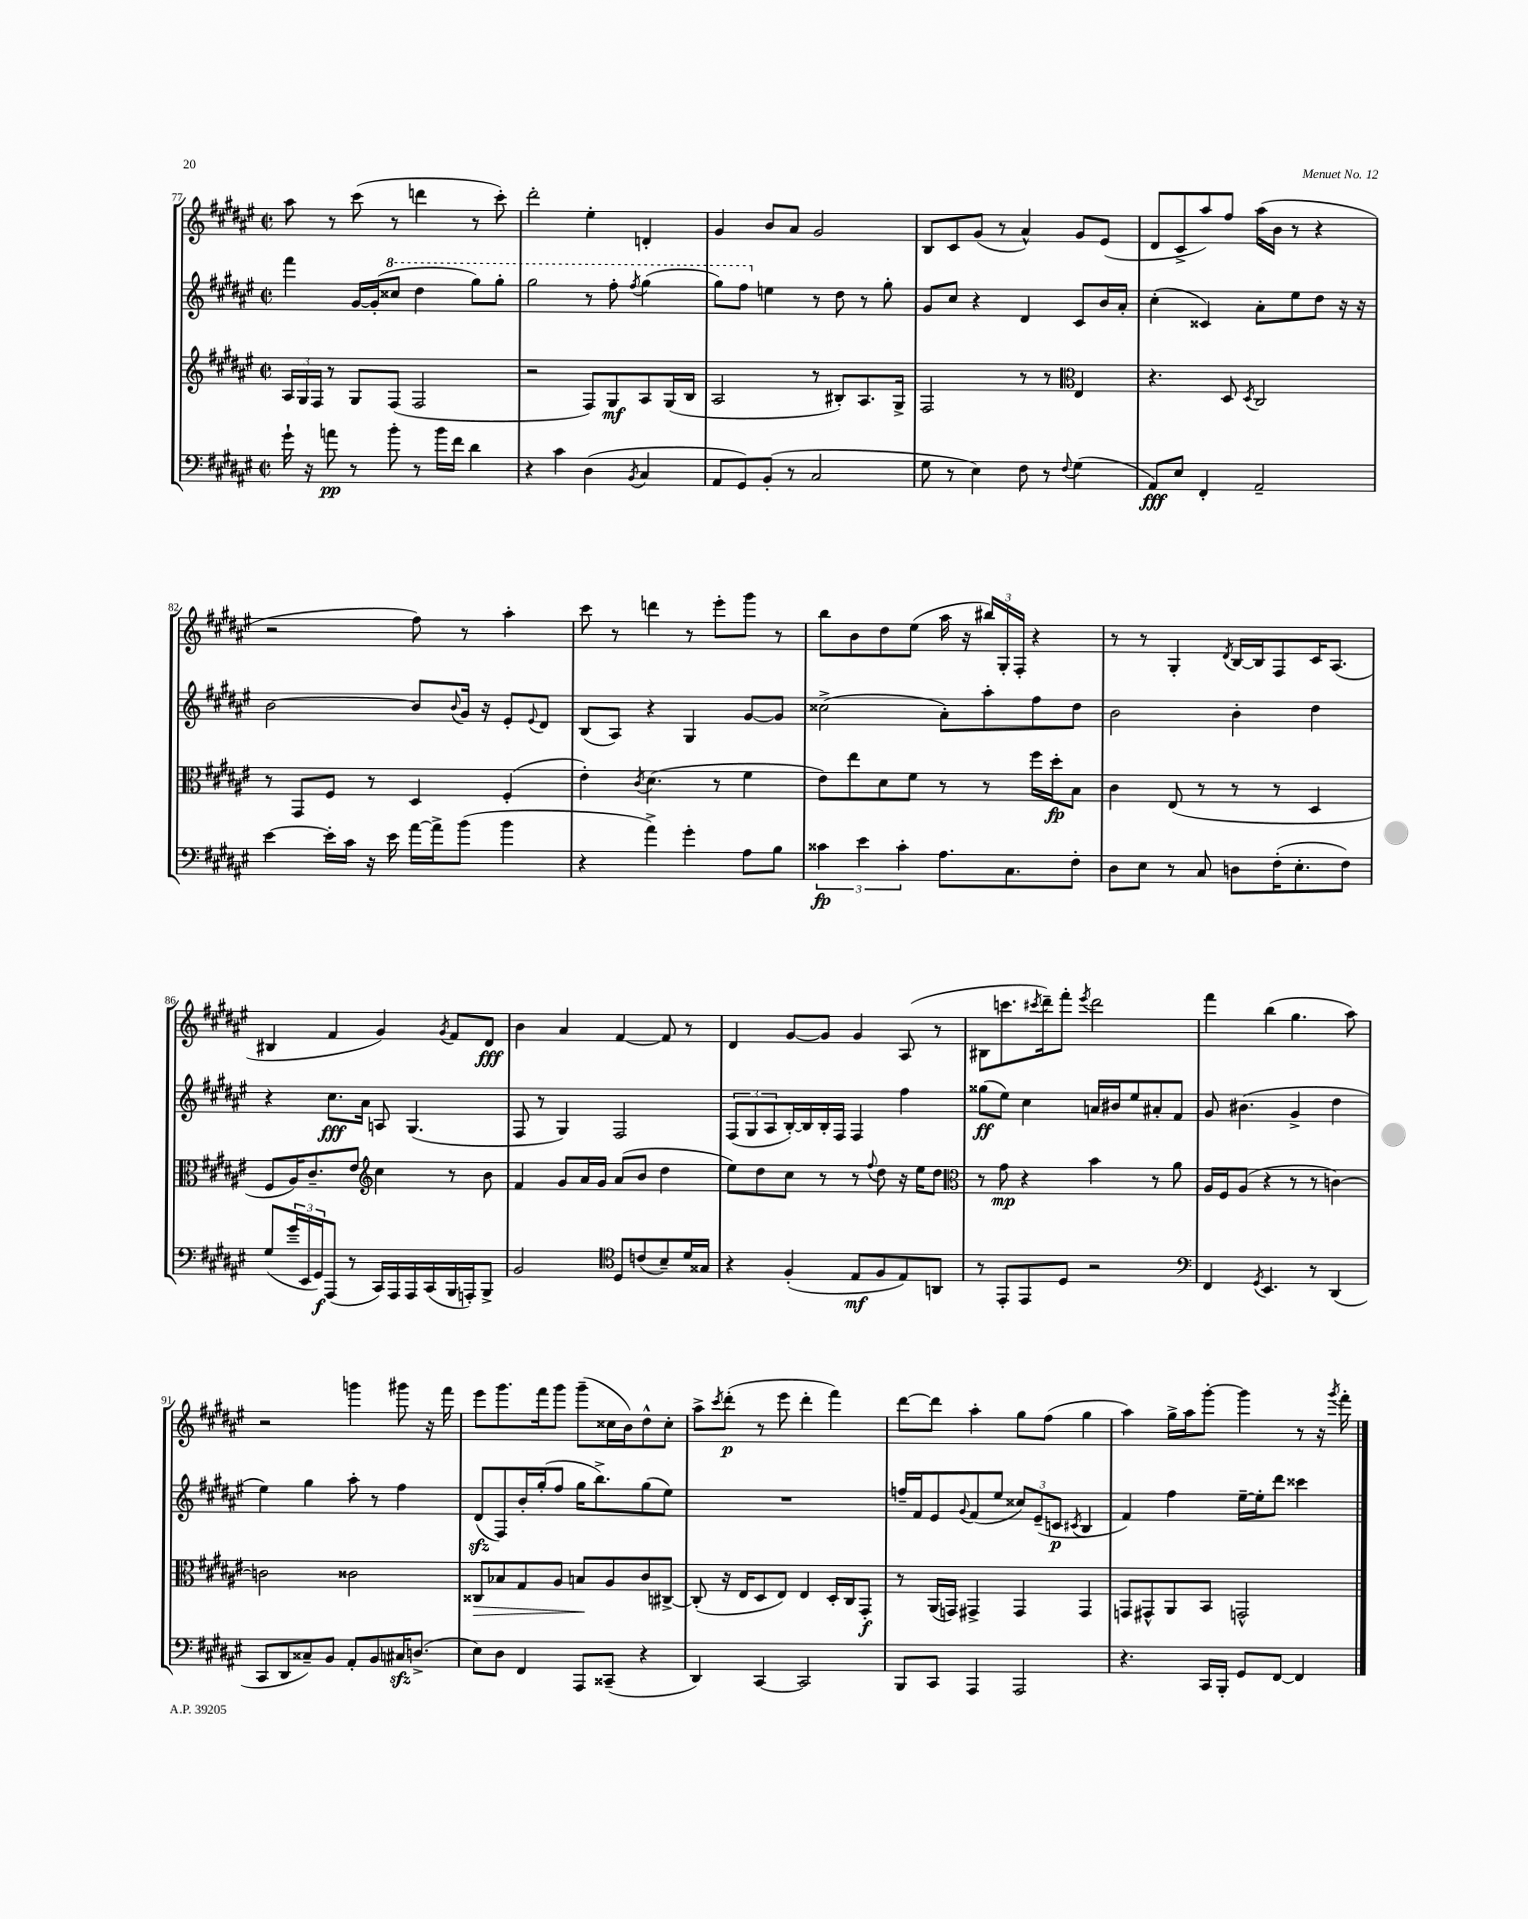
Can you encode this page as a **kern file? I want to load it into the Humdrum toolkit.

**kern	**dynam	**kern	**dynam	**kern	**dynam	**kern	**dynam
*part4	*part4	*part3	*part3	*part2	*part2	*part1	*part1
*staff4	*staff4	*staff3	*staff3	*staff2	*staff2	*staff1	*staff1
*clefF4	*	*clefG2	*	*clefG2	*	*clefG2	*
*k[f#c#g#d#a#e#]	*	*k[f#c#g#d#a#e#]	*	*k[f#c#g#d#a#e#]	*	*k[f#c#g#d#a#e#]	*
*M2/2	*	*M2/2	*	*M2/2	*	*M2/2	*
*met(c|)	*	*met(c|)	*	*met(c|)	*	*met(c|)	*
=77	=77	=77	=77	=77	=77	=77	=77
16g#`\	.	24A#/LL	.	4fff#\	.	8aa#\	.
.	.	24G#/	.	.	.	.	.
16r	.	.	.	.	.	.	.
.	.	24F#/JJ	.	.	.	.	.
8an\	pp	8r	.	.	.	8r	.
8r	.	8G#/L	.	[16g#/LL	.	(8ccc#\	.
.	.	.	.	(16g#'/J]	.	.	.
*	*	*	*	*8va	*	*	*
8b'\	.	(8F#/J	.	8ccc##X/J	.	8r	.
8r	.	2F#/	.	4ddd#\	.	4dddn\	.
16b\LL	.	.	.	.	.	.	.
16f#\JJ	.	.	.	.	.	.	.
4d#\	.	.	.	8ggg#\L)	.	8r	.
.	.	.	.	8ggg#'\J	.	8ccc#'\)	.
=78	=78	=78	=78	=78	=78	=78	=78
4r	.	2r	.	2ggg#\	.	2ddd#'\	.
4c#\	.	.	.	.	.	.	.
(4D#\	.	8F#/L)	.	8r	.	4ee#'\	.
.	.	8G#/	mf	8fff#'\	.	.	.
8qBB/	.	.	.	8qfff#/	.	.	.
4C#/	.	8A#/	.	(4ggg#\	.	4dn'/	.
.	.	(16G#/L	.	.	.	.	.
.	.	16B/JJ	.	.	.	.	.
=79	=79	=79	=79	=79	=79	=79	=79
8AA#/L	.	2A#/	.	8ggg#\L)	.	4g#/	.
8GG#/)	.	.	.	8fff#\J	.	.	.
*	*	*	*	*X8va	*	*	*
(8BB'/J	.	.	.	4een\	.	8b/L	.
8r	.	.	.	.	.	8a#/J	.
2C#/	.	8r	.	8r	.	2g#/	.
.	.	8B#X'/L)	.	8dd#\	.	.	.
.	.	8.A#/	.	8r	.	.	.
.	.	.	.	8gg#'\	.	.	.
.	.	16G#^/Jk	.	.	.	.	.
=80	=80	=80	=80	=80	=80	=80	=80
8G#\	.	2F#/	.	8g#/L	.	8B/L	.
8r	.	.	.	8cc#/J	.	8c#/	.
4E#\)	.	.	.	4r	.	(8g#/J	.
.	.	.	.	.	.	8r	.
8F#\	.	8r	.	4d#/	.	4a#^^/)	.
8r	.	8r	.	.	.	.	.
8qqF#/	.	.	.	.	.	.	.
*	*	*clefC3	*	*	*	*	*
(4G#\	.	4E#/	.	8c#/L	.	8g#/L	.
.	.	.	.	16b/L	.	(8e#/J	.
.	.	.	.	16a#'/JJ	.	.	.
=81	=81	=81	=81	=81	=81	=81	=81
8AA#/L)	fff	4.r	.	(4cc#'\	.	8d#/L	.
8E#/J	.	.	.	.	.	8c#^/	.
4FF#'/	.	.	.	4c##X/)	.	8aa#/)	.
.	.	8D#/	.	.	.	8ff#/J	.
.	.	8qD#/	.	.	.	.	.
2AA#~/	.	2C#/	.	8a#'\L	.	(16aa#\LL	.
.	.	.	.	.	.	16b\JJ	.
.	.	.	.	8ee#\	.	8r	.
.	.	.	.	8dd#\J	.	4r	.
.	.	.	.	16r	.	.	.
.	.	.	.	16r	.	.	.
!!LO:LB:g=z
=82	=82	=82	=82	=82	=82	=82	=82
[4e#\	.	8r	.	[2b\	.	2r	.
.	.	8GG#/L	.	.	.	.	.
16e#'\LL]	.	8F#/J	.	.	.	.	.
16c#\JJ	.	.	.	.	.	.	.
16r	.	8r	.	.	.	.	.
16e#\	.	.	.	.	.	.	.
[16a#\LL	.	4D#/	.	8b/L]	.	8ff#\)	.
16a#^\J]	.	.	.	.	.	.	.
.	.	.	.	8qqb/	.	.	.
(8b\J	.	.	.	16g#/Jk	.	8r	.
.	.	.	.	16r	.	.	.
4b\	.	(4F#'/	.	8e#'/L	.	4aa#'\	.
.	.	.	.	8qqe#/	.	.	.
.	.	.	.	8d#/J	.	.	.
=83	=83	=83	=83	=83	=83	=83	=83
4r	.	4e#'\)	.	(8B/L	.	8ccc#\	.
.	.	.	.	8A#/J)	.	8r	.
.	.	8qc#/	.	.	.	.	.
4a#^\)	.	(4.d#\	.	4r	.	4dddn\	.
4g#'\	.	.	.	4G#/	.	8r	.
.	.	8r	.	.	.	8eee#'\L	.
8A#\L	.	4f#\	.	[8g#/L	.	8ggg#\J	.
8B\J	.	.	.	8g#/J]	.	8r	.
=84	=84	=84	=84	=84	=84	=84	=84
6c##X\	fp	8e#\L)	.	(2cc##X^\	.	8bb\L	.
.	.	8ee#\	.	.	.	8b\	.
6e#\	.	.	.	.	.	.	.
.	.	8d#\	.	.	.	8dd#\	.
6c##'\	.	.	.	.	.	.	.
.	.	8f#\J	.	.	.	(8ee#\J	.
8.A#\L	.	8r	.	8a#'\L)	.	16aa#\	.
.	.	.	.	.	.	16r	.
.	.	8r	.	8aa#'\	.	24bb#X/LL)	.
.	.	.	.	.	.	24G#'/	.
8.C#\	.	.	.	.	.	.	.
.	.	.	.	.	.	24F#'/JJ	.
.	.	16ff#\LL	.	8ff#\	.	4r	.
.	.	16dd#'\J	fp	.	.	.	.
8F#'\J	.	8B\J	.	8dd#\J	.	.	.
=85	=85	=85	=85	=85	=85	=85	=85
8D#\L	.	4c#\	.	2b\	.	8r	.
8E#\J	.	.	.	.	.	8r	.
8r	.	(8E#/	.	.	.	4G#'/	.
8C#/	.	8r	.	.	.	.	.
.	.	.	.	.	.	8qd#/	.
8Dn\L	.	8r	.	4b'\	.	[16B/LL	.
.	.	.	.	.	.	16B/J]	.
(16F#'\K	.	8r	.	.	.	8F#/	.
8.E#'\	.	.	.	.	.	.	.
.	.	4D#/	.	4dd#\	.	16c#/K	.
.	.	.	.	.	.	(8.A#/J	.
8F#\J)	.	.	.	.	.	.	.
!!LO:LB:g=z
=86	=86	=86	=86	=86	=86	=86	=86
(8G#/L	.	8F#/L	.	4r	.	4B#X/	.
24g#~/L	.	16A#/K)	.	.	.	.	.
24EE#/	.	.	.	.	.	.	.
.	.	8.c#~/	.	.	.	.	.
24GG#/J)	f	.	.	.	.	.	.
(8AAA#/J	.	.	.	8.cc#\L	fff	4f#/	.
8r	.	8e#/J	.	.	.	.	.
.	.	.	.	16a#\Jk	.	.	.
*	*	*clefG2	*	*	*	*	*
16CC#/LL)	.	4cc#\	.	8An/	.	4g#/)	.
16AAA#/	.	.	.	.	.	.	.
16AAA#/	.	.	.	(4.G#/	.	.	.
(16CC#/	.	.	.	.	.	.	.
.	.	.	.	.	.	8qg#/	.
16BBB/	.	8r	.	.	.	8f#/L	.
16AAAn'/J)	.	.	.	.	.	.	.
8BBB^/J	.	8b\	.	.	.	8d#/J	fff
=87	=87	=87	=87	=87	=87	=87	=87
2BB/	.	4f#/	.	8F#/	.	4b\	.
.	.	.	.	8r	.	.	.
.	.	8g#/L	.	4G#/)	.	4a#/	.
.	.	16a#/L	.	.	.	.	.
.	.	16g#/JJ	.	.	.	.	.
*clefC4	*	*	*	*	*	*	*
8D#/L	.	(8a#/L	.	2F#/	.	[4f#/	.
(8cn/	.	8b/J	.	.	.	.	.
8B~/)	.	4dd#\	.	.	.	8f#/]	.
16d#/L	.	.	.	.	.	8r	.
16G##X/JJ	.	.	.	.	.	.	.
=88	=88	=88	=88	=88	=88	=88	=88
4r	.	8ee#\L)	.	(12F#/L	.	4d#/	.
.	.	.	.	12G#/	.	.	.
.	.	8dd#\	.	.	.	.	.
.	.	.	.	12A#/	.	.	.
(4F#'/	.	8cc#\J	.	[16B'/L)	.	[8g#/L	.
.	.	.	.	16B/]	.	.	.
.	.	8r	.	16B'/	.	8g#/J]	.
.	.	.	.	16F#/JJ	.	.	.
8E#/L	mf	8r	.	4F#/	.	4g#/	.
.	.	8qqff#/	.	.	.	.	.
8F#/	.	8dd#\	.	.	.	.	.
8E#/)	.	16r	.	4ff#\	.	(8A#/	.
.	.	16ee#\KL	.	.	.	.	.
8AAn/J	.	8dd#\J	.	.	.	8r	.
=89	=89	=89	=89	=89	=89	=89	=89
*	*	*clefC3	*	*	*	*	*
8r	.	8r	.	(8gg##X\L	ff	8B#X\L	.
8EE#'/L	.	8g#\	mp	8ee#\J)	.	8.cccn\	.
8EE#/	.	4r	.	4cc#\	.	.	.
.	.	.	.	.	.	8qccc#X/	.
.	.	.	.	.	.	16ddd#~\k)	.
8D#/J	.	.	.	.	.	8fff#'\J	.
.	.	.	.	.	.	8qeee#/	.
2r	.	4b\	.	16an/LL	.	2ddd#\	.
.	.	.	.	16b#X/J	.	.	.
.	.	.	.	8ee#/	.	.	.
.	.	8r	.	8a#X'/	.	.	.
.	.	8a#\	.	8f#/J	.	.	.
=90	=90	=90	=90	=90	=90	=90	=90
*clefF4	*	*	*	*	*	*	*
4FF#/	.	16A#/LL	.	8g#/	.	4fff#\	.
.	.	16F#/J	.	.	.	.	.
.	.	(8A#/J	.	(4.b#X\	.	.	.
8qGG#/	.	.	.	.	.	.	.
4.EE#/	.	4r	.	.	.	(4bb\	.
.	.	8r	.	4g#^/	.	4.gg#\	.
8r	.	8r	.	.	.	.	.
(4DD#/	.	[4cn\)	.	4dd#\	.	.	.
.	.	.	.	.	.	8aa#\)	.
!!LO:LB:g=z
=91	=91	=91	=91	=91	=91	=91	=91
8CC#/L	.	2cn\]	.	4ee#\)	.	2r	.
8DD#/	.	.	.	.	.	.	.
8C##X~/)	.	.	.	4gg#\	.	.	.
8BB/J	.	.	.	.	.	.	.
8AA#'/L	.	2c##X\	.	8aa#'\	.	4gggn\	.
8BB/	.	.	.	8r	.	.	.
16C#Xzz/K	.	.	.	4ff#\	.	8ggg#X\	.
(8.Dn^/J	.	.	.	.	.	.	.
.	.	.	.	.	.	16r	.
.	.	.	.	.	.	16fff#\	.
=92	=92	=92	=92	=92	=92	=92	=92
!	!	!	!LO:HP:b	!	!	!	!
8E#\L)	.	8C##X/L	>	(8d#zz/L	.	8eee#\L	.
8D#\J	.	8B-X/	.	8F#/)	.	8.ggg#\	.
4FF#/	.	8G#/	.	16b'/L	.	.	.
.	.	.	.	(16gg#'/J	.	16fff#\k	.
.	.	8A#/J	.	8ff#/J	.	8ggg#\J	.
8AAA#/L	.	8Bn/L	.	16gg#\KL	.	(8ggg#~\L	.
.	.	.	.	8.bb^\)	.	.	.
(8CC##X~/J	.	8A#/	]	.	.	16cc##X\L	.
.	.	.	.	.	.	16b\J)	.
4r	.	8c#/	.	(8gg#\	.	8dd#^^\	.
.	.	[8C#X^/J	.	8ee#\J)	.	8cc##'\J	.
=93	=93	=93	=93	=93	=93	=93	=93
4DD#/)	.	(8C#'/]	.	1r	.	8aa#^\L	.
.	.	.	.	.	.	8qccc#/	.
.	.	16r	.	.	.	(8ddd#'\J	p
.	.	16E#/KL	.	.	.	.	.
[4CC#/	.	8D#/	.	.	.	8r	.
.	.	8E#/J)	.	.	.	8eee#\	.
2CC#/]	.	4E#/	.	.	.	4ddd#'\	.
.	.	16D#'/LL	.	.	.	4fff#\)	.
.	.	16C#/J	.	.	.	.	.
.	.	8GG#'/J	f	.	.	.	.
=94	=94	=94	=94	=94	=94	=94	=94
8BBB/L	.	8r	.	16ffn~/LL	.	[8ddd#\L	.
.	.	.	.	16f#/J	.	.	.
8CC#/J	.	(16AA#/LL	.	8e#/	.	8ddd#\J]	.
.	.	16GGn/JJ)	.	.	.	.	.
.	.	.	.	8qqg#/	.	.	.
4AAA#/	.	4GG#X^/	.	(8f#/	.	4aa#'\	.
.	.	.	.	8ee#/J	.	.	.
2AAA#/	.	4GG#/	.	12cc##X/L)	.	8gg#\L	.
.	.	.	.	(12e#~/	.	.	.
.	.	.	.	.	.	(8ff#\J	.
.	.	.	.	12cn/J	p	.	.
.	.	.	.	8qc#X/	.	.	.
.	.	4GG#/	.	4B/	.	4gg#\	.
=95	=95	=95	=95	=95	=95	=95	=95
4.r	.	8GGn/L	.	4f#/)	.	4aa#\)	.
.	.	8GG#X^^/	.	.	.	.	.
.	.	8AA#/	.	4ff#\	.	16gg#^\LL	.
.	.	.	.	.	.	16aa#\J	.
16CC#/LL	.	8BB/J	.	.	.	[8ggg#'\J	.
16BBB'/JJ	.	.	.	.	.	.	.
8GG#/L	.	2GGn^^/	.	[16ee#~\LL	.	4ggg#\]	.
.	.	.	.	16ee#'\J]	.	.	.
[8FF#/J	.	.	.	8ddd#\J	.	.	.
4FF#/]	.	.	.	4ccc##X\	.	8r	.
.	.	.	.	.	.	16r	.
.	.	.	.	.	.	8qggg#/	.
.	.	.	.	.	.	16fff#'\	.
==	==	==	==	==	==	==	==
*-	*-	*-	*-	*-	*-	*-	*-
